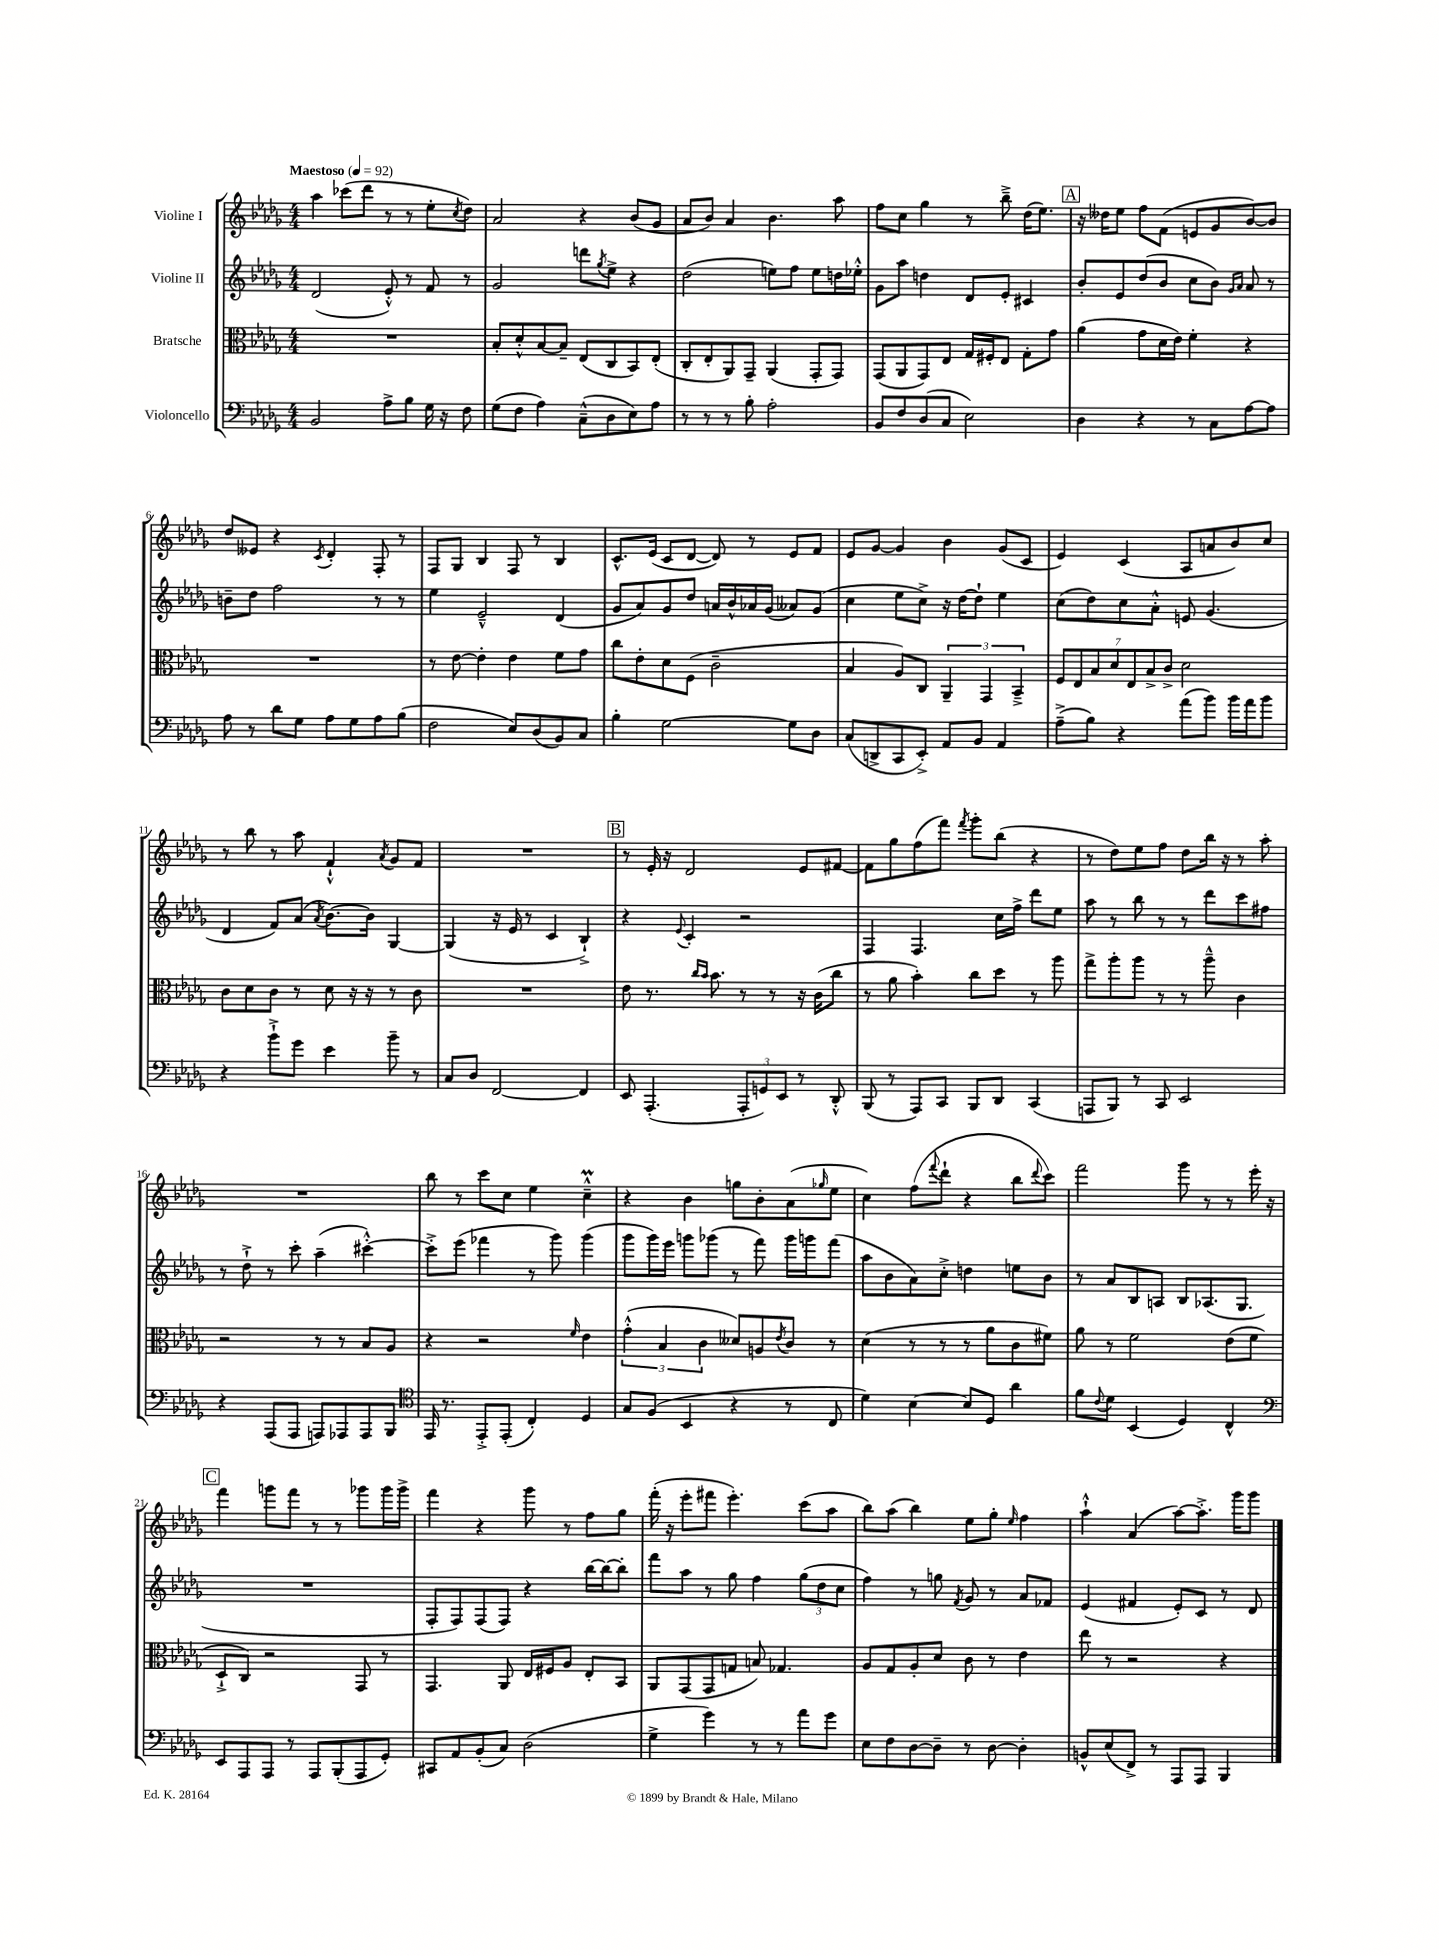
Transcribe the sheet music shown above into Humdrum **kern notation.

**kern	**kern	**kern	**kern
*part4	*part3	*part2	*part1
*staff4	*staff3	*staff2	*staff1
*I"Violoncello	*I"Bratsche	*I"Violine II	*I"Violine I
*clefF4	*clefC3	*clefG2	*clefG2
*k[b-e-a-d-g-]	*k[b-e-a-d-g-]	*k[b-e-a-d-g-]	*k[b-e-a-d-g-]
*M4/4	*M4/4	*M4/4	*M4/4
*MM92	*MM92	*MM92	*MM92
=1	=1	=1	=1
!	!	!	!LO:TX:a:B:t=Maestoso
2BB-/	1r	(2d-/	4aa-\
.	.	.	(8ccc-X\L
.	.	.	8ddd-\J
8A-^\L	.	8e-'^^/)	8r
8B-\J	.	8r	8r
16G-\	.	8f/	8ee-'\L
16r	.	.	.
.	.	.	8qcc/
8F\	.	8r	8dd-\J)
=2	=2	=2	=2
(8G-\L	8B-'/L	2g-/	2a-/
8F\J	8d-'^^/	.	.
4A-\)	[8B-/	.	.
.	8B-~/J]	.	.
(8C~^^\L	(8E-/L	8dddn\L	4r
.	.	8qgg-/	.
8D-\	8C/	8ee-^\J	.
8E-\)	8BB-/)	4r	(8b-/L
8A-\J	(8E-'/J	.	8g-/J
=3	=3	=3	=3
8r	8C'/L	(2dd-\	8a-/L
8r	8E-'/	.	8b-/J)
8r	8AA-/)	.	4a-/
8B-'\	8GG-~/J	.	.
2A-'\	(4AA-/	8een\L)	4.b-\
.	.	8ff\J	.
.	8GG-'/L	8ee\L	.
.	8GG-/J)	16ddn\L	8aa-\
.	.	16ee-X'^^\JJ	.
=4	=4	=4	=4
8BB-/L	(8GG-/L	8g-\L	8ff\L
8F/	8AA-/	8aa-\J	8cc\J
(8D-/	8GG-/)	4ddn\	4gg-\
8C/J	8E-/J	.	.
2E-\)	16G-/LL	8d-/L	8r
.	16F#X'/J	.	.
.	8E-/J	8e-'/J	8bb-~^\
.	8G-'\L	4c#X/	(16dd-\KL
.	.	.	8.ee-\J)
.	8g-\J	.	.
!!LO:REH:place=s1:t=A
=5	=5	=5	=5
4D-\	(4a-\	8b-'/L	16r
.	.	.	16dd--X\KL
.	.	8e-/	8ee-\J
4r	8g-\L	(8dd-/	8ff\L
.	16d-\L	8b-/J	(8f\J
.	16e-\JJ)	.	.
8r	4f'\	8cc\L	8en/L
8C\L	.	8b-\J)	8g-/
.	.	16qqg-/LL	.
.	.	16qqa-/JJ	.
[8A-\	4r	8a-/	[8b-/)
8A-\J]	.	8r	8b-/J]
!!LO:LB:g=z
=6	=6	=6	=6
8A-\	1r	8bn~\L	8dd-/L
8r	.	8dd-\J	8e--X/J
8d-\L	.	2ff\	4r
8G-\J	.	.	.
.	.	.	8qc/
8A-\L	.	.	4d-'/
8G-\	.	.	.
8A-\	.	8r	8F'/
(8B-\J	.	8r	8r
=7	=7	=7	=7
2F\	8r	4ee-\	8F/L
.	[8e-\	.	8G-/J
.	4e-'\]	2e-~^^/	4B-/
8E-/L)	4e-\	.	8F/
(8D-/	.	.	8r
8BB-/)	8f\L	(4d-/	4B-/
8C/J	8g-\J	.	.
=8	=8	=8	=8
4B-'\	8cc\L	8g-/L	8.c^^/L
.	8e-'\	8a-/)	.
.	.	.	(16e-/Jk
[2G-\	8d-\	8g-/	8c/L
.	(8F\J	8dd-/J	[8d-/J
.	2c~\	16an/LL	8d-/])
.	.	16b-^^/	.
.	.	16a-X/	8r
.	.	(16g-/JJ	.
8G-\L]	.	8a--X/L)	8e-/L
8D-\J	.	(8g-/J	8f/J
=9	=9	=9	=9
(8C/L	4B-/	4cc\	8e-/L
8DDn^/	.	.	[8g-/J
8CC/	8A-/L)	8ee-\L	4g-/]
8EE-'^/J)	8C/J	8cc^\J)	.
8AA-/L	6AA-~/	16r	4b-\
.	.	[16dd-\KL	.
8BB-/J	.	8dd-`\J]	.
.	6GG-/	.	.
4AA-/	.	4ee-\	(8g-/L
.	6BB-~^/	.	.
.	.	.	8c/J
=10	=10	=10	=10
(8A-~^\L	14F/L	(8cc\L	4e-/)
.	14E-/	.	.
8B-\J)	.	8dd-\)	.
.	14B-/	.	.
.	14d-/	.	.
4r	.	8cc\	(4c/
.	14E-/	.	.
.	14B-^/	.	.
.	.	8a-'^^\J	.
.	14c^/J	.	.
(8a-\L	2d-\	8en/	8A-/L
8b-\J)	.	(4.g-/	8an/
16b-\LL	.	.	8b-/)
16a-\J	.	.	.
8b-\J	.	.	8cc/J
!!LO:LB:g=z
=11	=11	=11	=11
4r	8c\L	4d-/	8r
.	8d-\	.	8bb-\
8b-`^\L	8c\J	8f/L)	8r
8g-\J	8r	(8a-/J	8aa-\
.	.	8qa-/	.
4e-\	8d-\	[8.b-\L)	4f`^^/
.	16r	.	.
.	16r	16b-\Jk]	.
.	.	.	8qa-/
8b-~\	8r	[4G-/	8g-/L
8r	8c\	.	8f/J
=12	=12	=12	=12
8C/L	1r	(4G-/]	1r
8D-/J	.	.	.
[2FF/	.	16r	.
.	.	16e-/	.
.	.	8r	.
.	.	4c/	.
4FF/]	.	4B-`^/)	.
!!LO:REH:place=s1:t=B
=13	=13	=13	=13
8EE-/	8e-\	4r	8r
(4.AAA-'/	8.r	.	16e-'/
.	.	.	16r
.	.	8qqe-/	.
.	.	4c'/	2d-/
.	16qqcc/LL	.	.
.	16qqb-/JJ	.	.
.	8.b-\	.	.
12AAA-'/L	8r	2r	.
12GGn/)	.	.	.
.	8r	.	.
12EE-/J	.	.	.
8r	16r	.	8e-/L
.	(16c\KL	.	.
8DD-'^^/	8cc\J	.	[8f#X/J
=14	=14	=14	=14
(8BBB-/	8r	4F/	8f#\L]
8r	8a-\	.	8gg-\
8AAA-/L)	4b-'\)	4.F/	(8ff\
8CC/J	.	.	8fff\J)
.	.	.	8qfff/
8BBB-/L	8cc\L	.	8ggg-'\L
8DD-/J	8dd-\J	16cc\LL	(8bb-\J
.	.	16ff^\JJ	.
(4CC/	8r	8ddd-\L	4r
.	8aa-\	8ee-\J	.
=15	=15	=15	=15
8AAAn/L	8gg-^\L	8aa-\	8r
8BBB-/J)	8aa-'\	8r	8dd-\L)
8r	8aa-\J	8bb-\	8ee-\
8CC/	8r	8r	8ff\J
2EE-/	8r	8r	8dd-\L
.	8aa-~^^\	8ddd-\L	16bb-\Jk
.	.	.	16r
.	4c\	8ccc\	8r
.	.	8ff#X\J	8aa-'\
!!LO:LB:g=z
=16	=16	=16	=16
4r	2r	8r	1r
.	.	8dd-`^\	.
(8AAA-/L	.	8r	.
8AAA-/J	.	8ccc'\	.
8AAAn/L)	8r	(4aa-~\	.
8AAA-X/	8r	.	.
8AAA-/	8B-/L	[4ccc#X'^^\)	.
8BBB-/J	8A-/J	.	.
=17	=17	=17	=17
*clefC4	*	*	*
16EE-/	4r	8ccc#'^\L]	8bb-\
8.r	.	.	.
.	.	(8eee-\J	8r
8EE-'^/L	2r	4fff-X\	8ccc\L
(8EE-'/J	.	.	8cc\J
4C'/)	.	8r	4ee-\
.	.	8ggg-\)	.
.	16qqf/	.	.
4D-/	4e-\	(4ggg-\	4ccm~^^\
=18	=18	=18	=18
8G-/L	(6g-'^^\	8ggg-\L	4r
(8F/J	.	16ggg-\L)	.
.	6B-/	.	.
.	.	16eee-\JJ	.
4BB-/	.	8gggn\L	4b-\
.	6c\	.	.
.	.	(8ggg-X\J	.
4r	8d--X/L)	8r	8ggn\L
.	8An/	8fff\)	8b-'\
.	8qe-/	.	.
8r	8c/J	16ggg-\LL	(8a-\
.	.	16gggn\J	.
.	.	.	16qqgg-X/
8C/	8r	(8fff\J	8ee-\J
=19	=19	=19	=19
4d-\)	(4d-\	8aa-\L	4cc\)
.	.	8b-\	.
[4B-\	8r	8a-\)	(8ff\L
.	.	.	8qqfff/
.	8r	8cc'^\J	8ddd-`\J
8B-/L]	8r	4ddn\	4r
8D-/J	8a-\L	.	.
4a-\	8c\	8een\L	8bb-\L
.	.	.	8qqddd-/
.	8f#X\J)	8b-\J	8ccc\J)
=20	=20	=20	=20
8f\L	8a-\	8r	2fff\
8qqc/	.	.	.
8d-\J	8r	8a-/L	.
(4BB-/	2f\	8B-/	.
.	.	8An/J	.
4D-/)	.	8B-/L	8ggg-\
.	.	(8.A-X/	8r
4C^^/	(8e-\L	.	8r
.	.	8.G-/J	.
.	8f\J	.	16eee-'\
.	.	.	16r
!!LO:LB:g=z
!!LO:REH:place=s1:t=C
=21	=21	=21	=21
*clefF4	*	*	*
8EE-/L	8D-`^/L	1r	4fff\
8AAA-/	8C/J)	.	.
8AAA-/J	2r	.	8gggn\L
8r	.	.	8fff\J
8AAA-/L	.	.	8r
(8BBB-'/	.	.	8r
8AAA-/	8GG-/	.	8ggg-X\L
8GG-'/J)	8r	.	16ggg-\L
.	.	.	16ggg-^\JJ
=22	=22	=22	=22
8CC#X/L	4.GG-/	8F'/L	4fff\
8AA-/	.	8F/)	.
(8BB-'/	.	(8F/	4r
8C/J)	8AA-/	8F/J)	.
(2D-\	16E-/LL	4r	8ggg-\
.	16F#X/J	.	.
.	8A-/J	.	8r
.	8E-'/L	[16bb-\LL	8ff\L
.	.	16bb-\J_	.
.	8BB-/J	8bb-'\J]	8gg-\J
=23	=23	=23	=23
4G-^\	8AA-/L	8fff\L	(16fff'\
.	.	.	16r
.	(8GG-/	8aa-\J	8eee-'\L
4g-\)	8GG-/	8r	8fff#X\J
.	8Gn/J	8gg-\	4.eee-'\)
8r	8Bn/)	4ff\	.
8r	4.G-X/	.	.
8a-\L	.	(12gg-\L	(8ccc\L
.	.	12dd-\	.
8g-\J	.	.	8aa-\J
.	.	12cc\J	.
=24	=24	=24	=24
8E-\L	8A-/L	4ff\)	8bb-\L)
8F\	8G-/	.	(8aa-\J
[8D-\	8A-'/	8r	4bb-\)
8D-~\J]	8d-/J	8ggn\	.
.	.	8qf/	.
8r	8c\	8g-/	8ee-\L
[8D-\	8r	8r	8gg-'\J
.	.	.	16qqee-/
4D-'\]	4e-\	8a-/L	4ff\
.	.	8f-X/J	.
=25	=25	=25	=25
8BBn^^/L	8ee-\	(4e-/	4aa-`^^\
(8E-/	8r	.	.
8FF^/J)	2r	4f#X/	(4a-/
8r	.	.	.
8AAA-/L	.	8e-'/L)	[8aa-\L)
8AAA-/J	.	8c/J	8.aa-'^\J]
4BBB-/	4r	8r	.
.	.	.	16ggg-\KL
.	.	8d-/	8ggg-\J
==	==	==	==
*-	*-	*-	*-
